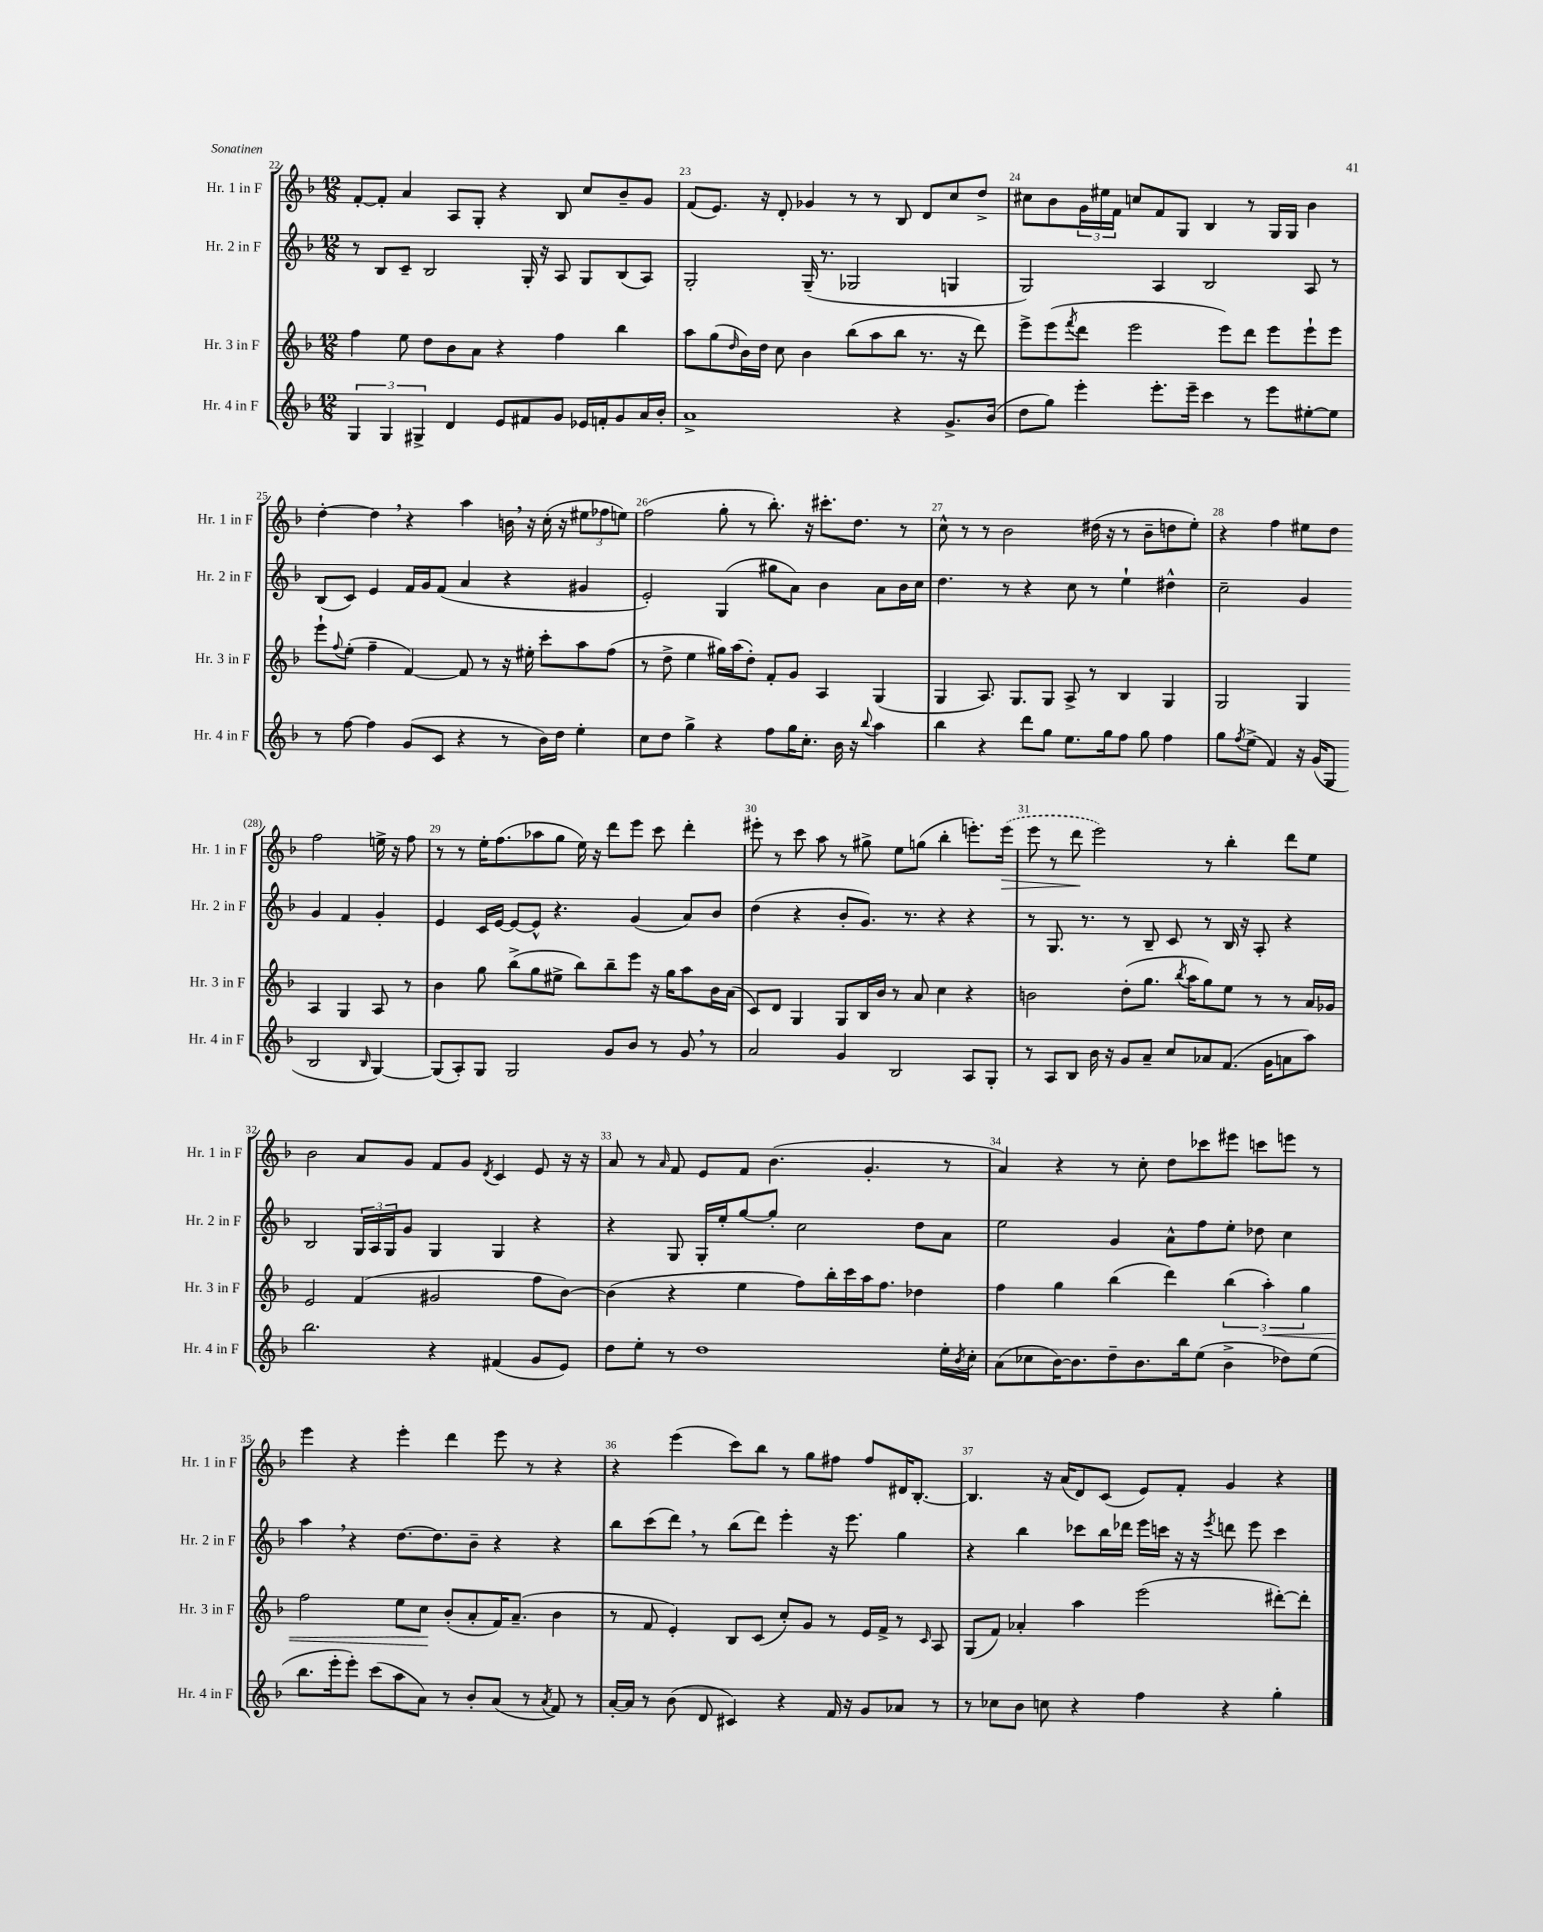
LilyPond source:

<<
\new StaffGroup <<
\new Staff = "s0" \with { instrumentName = "Hr. 1 in F" shortInstrumentName = "Hr. 1 in F" } {
    \clef treble \key f \major \numericTimeSignature \time 12/8
    f'8~-. f'8-. a'4 a8 g8-. r4 bes8 c''8 bes'8-- g'8 |
    f'8( e'8.) r16 d'8-. ges'4 r8 r8 bes8 d'8 c''8 d''8-> |
    cis''8 bes'8 \tuplet 3/2 { g'16 eis''16 f'16 } c''8 f'8 g8 bes4 r8 g16 g16 bes'4 |
    d''4~-. d''4 \breathe r4 a''4 b'16 \breathe r16 c''16-.( r16 \tuplet 3/2 { eis''8 fes''8 e''8) } |
    f''2( g''8-. r8 bes''8.-.) r16 cis'''8.-. d''8. r8 |
    c''8-^ r8 r8 bes'2 dis''16( r16 r8 bes'8-- d''8 e''8-.) |
    r4 f''4 eis''8 d''8 f''2 e''16-> r16 f''8 |
    r8 r8 e''16-. f''8.( aes''8 g''8 e''16) r16 d'''8 e'''8 c'''8 d'''4-. |
    eis'''8-. r8 c'''8 a''8 r8 gis''8-> e''8 g''8( bes''4-. e'''8.-.) \once \slurDashed e'''16\>( |
    e'''8 r8 d'''8\! e'''2) r8 bes''4-. d'''8 e''8 |
    bes'2 a'8 g'8 f'8 g'8 \acciaccatura { d'8 } c'4 e'8 r16 r16 |
    a'8 r8 \grace { a'16 } f'8 e'8 f'8 bes'4.( g'4.-. r8 |
    a'4) r4 r8 c''8-. d''8 ces'''8 eis'''8 c'''8 e'''8 r8 |
    e'''4 r4 e'''4-. d'''4 e'''8 r8 r4 |
    r4 e'''4( c'''8) bes''8 r8 g''8 fis''8 fis''8 dis'16 bes8.~-. |
    bes4. r16 a'16( d'8) c'8( e'8) f'8-. g'4 r4 \bar "|." |
}
\new Staff = "s1" \with { instrumentName = "Hr. 2 in F" shortInstrumentName = "Hr. 2 in F" } {
    \clef treble \key f \major \numericTimeSignature \time 12/8
    r8 bes8 c'8-- bes2 g16-. r16 a8 g8 bes8( a8) |
    g2-. g16--( r8. ges2 g4 |
    g2) a4 bes2 a8 r8 |
    bes8( c'8) e'4 f'16 g'16 f'8( a'4 r4 gis'4 |
    e'2-.) g4( gis''8 a'8) bes'4 a'8 bes'16 c''16 |
    d''4. r8 r4 c''8 r8 e''4-! dis''4-^ |
    c''2-- g'4 g'4 f'4 g'4-. |
    e'4 c'16 e'16~ e'8~ e'8-^ r4. g'4( a'8) bes'8 |
    d''4( r4 bes'8-. g'8.) r8. r4 r4 |
    r8 g8. r8. r8 bes8-- c'8 r8 bes16 r16 a8-. r4 |
    bes2 \tuplet 3/2 { g16 a16 g16 } g'8 g4 g4 r4 |
    r4 g8 g16-. e''16-. g''8~ g''8-. c''2 d''8 a'8 |
    e''2 g'4 a'8-^ f''8 e''8-. des''8 c''4 |
    a''4 \breathe r4 d''8.~ d''8. bes'8-- r4 r4 |
    bes''8 c'''8( d'''8) \breathe r8 bes''8( d'''8) e'''4-. r16 e'''8. g''4 |
    r4 bes''4 ces'''8 bes''16 des'''16 e'''16 c'''16 r16 r16 \acciaccatura { e'''8 } d'''8 e'''8 c'''4 \bar "|." |
}
\new Staff = "s2" \with { instrumentName = "Hr. 3 in F" shortInstrumentName = "Hr. 3 in F" } {
    \clef treble \key f \major \numericTimeSignature \time 12/8
    f''4 e''8 d''8 bes'8 a'8 r4 f''4 bes''4 |
    a''8 g''8( \grace { d''16 } bes'16) d''16 c''8 bes'4 bes''8( a''8 bes''8 r8. r16 d'''8) |
    e'''8-> e'''8( \acciaccatura { f'''8 } d'''8 e'''2 e'''8) d'''8 e'''8 e'''8-! e'''8 |
    e'''8-! \appoggiatura { f''8 } e''8-.( f''4-- f'4~) f'8 r8 r16 eis''16-. c'''8-. a''8 f''8( |
    r8 d''8-> e''4 gis''16) a''16( d''8-.) f'8-. g'8 a4 g4( |
    g4 a8.) g8. g8 a8-> r8 bes4 g4 |
    g2 g4 a4 g4 a8 r8 |
    bes'4 g''8 bes''8->( g''8 eis''8-> bes''8) bes''8-- e'''8 r16 g''16 a''8 bes'16 a'16( |
    c'8) d'8 g4 g8 bes16 bes'16 r8 a'8 c''4 r4 |
    b'2 d''8-.( g''8. \acciaccatura { bes''8 } a''16 g''8) e''8 r8 r8 a'16 ges'16 |
    e'2 f'4( gis'2 f''8 bes'8~) |
    bes'4( r4 e''4 f''8) bes''16-. c'''16 a''16 f''8. des''4 |
    f''4 g''4 bes''4( d'''4) \tuplet 3/2 { bes''4( a''4-.\<) g''4 } |
    f''2 e''8 c''8\! bes'8-.( a'8-. f'16) a'8.--( bes'4 |
    r8 f'8 e'4-.) bes8 c'8( c''8-.) g'8 r8 e'16 f'16-> r8 \grace { c'16 } a8 |
    g8( f'8) aes'4-. a''4 e'''2( dis'''8~-.) dis'''8-. \bar "|." |
}
\new Staff = "s3" \with { instrumentName = "Hr. 4 in F" shortInstrumentName = "Hr. 4 in F" } {
    \clef treble \key f \major \numericTimeSignature \time 12/8
    \tuplet 3/2 { g4 g4 gis4-> } d'4 e'8 fis'8 g'8 ees'16 f'16-. g'8 a'16 bes'16-. |
    a'1-> r4 g'8.-> bes'16( |
    d''8 g''8) e'''4-. e'''8.-. e'''16-- c'''4 r8 e'''8 eis''8~-. eis''8 |
    r8 f''8~ f''4 g'8( c'8 r4 r8 bes'16) d''16 e''4-. |
    c''8 d''8 g''4-> r4 f''8 g''16 c''8.-. bes'16 r16 \appoggiatura { bes''8 } a''4 |
    bes''4 r4 d'''8 g''8 e''8. g''16 f''8 g''8 f''4 |
    g''8 \acciaccatura { f''8 } e''8->( f'4) r16 g'16( g8 bes2 \grace { bes16 } g4~) |
    g8( a8-.) g8 g2 g'8 bes'8 r8 g'8 \breathe r8 |
    a'2 g'4 bes2 a8 g8-. |
    r8 a8 bes8 bes'16 r16 g'8 a'8-- c''8 aes'8 f'8.( g'16 a'8 a''8) |
    bes''2. r4 fis'4( g'8 e'8) |
    d''8 e''8-. r8 d''1 e''16-. \acciaccatura { bes'8 } c''16-. |
    a'8( ces''8 bes'16~) bes'8. d''8-- bes'8. bes''16 e''8( bes'4-> des''8) e''8( |
    bes''8. e'''16-. e'''8-.) c'''8( a''8 a'8) r8 bes'8-. a'8( r8 \acciaccatura { a'8 } f'8) r8 |
    a'16~-. a'16 r8 bes'8( d'8 cis'4) r4 f'16 r16 g'8 aes'8 r8 |
    r8 ces''8 bes'8 c''8 r4 f''4 r4 g''4-. \bar "|." |
}
>>
>>
\layout { \context { \Score currentBarNumber = #22 \override BarNumber.break-visibility = ##(#f #t #t) barNumberVisibility = #all-bar-numbers-visible } }
